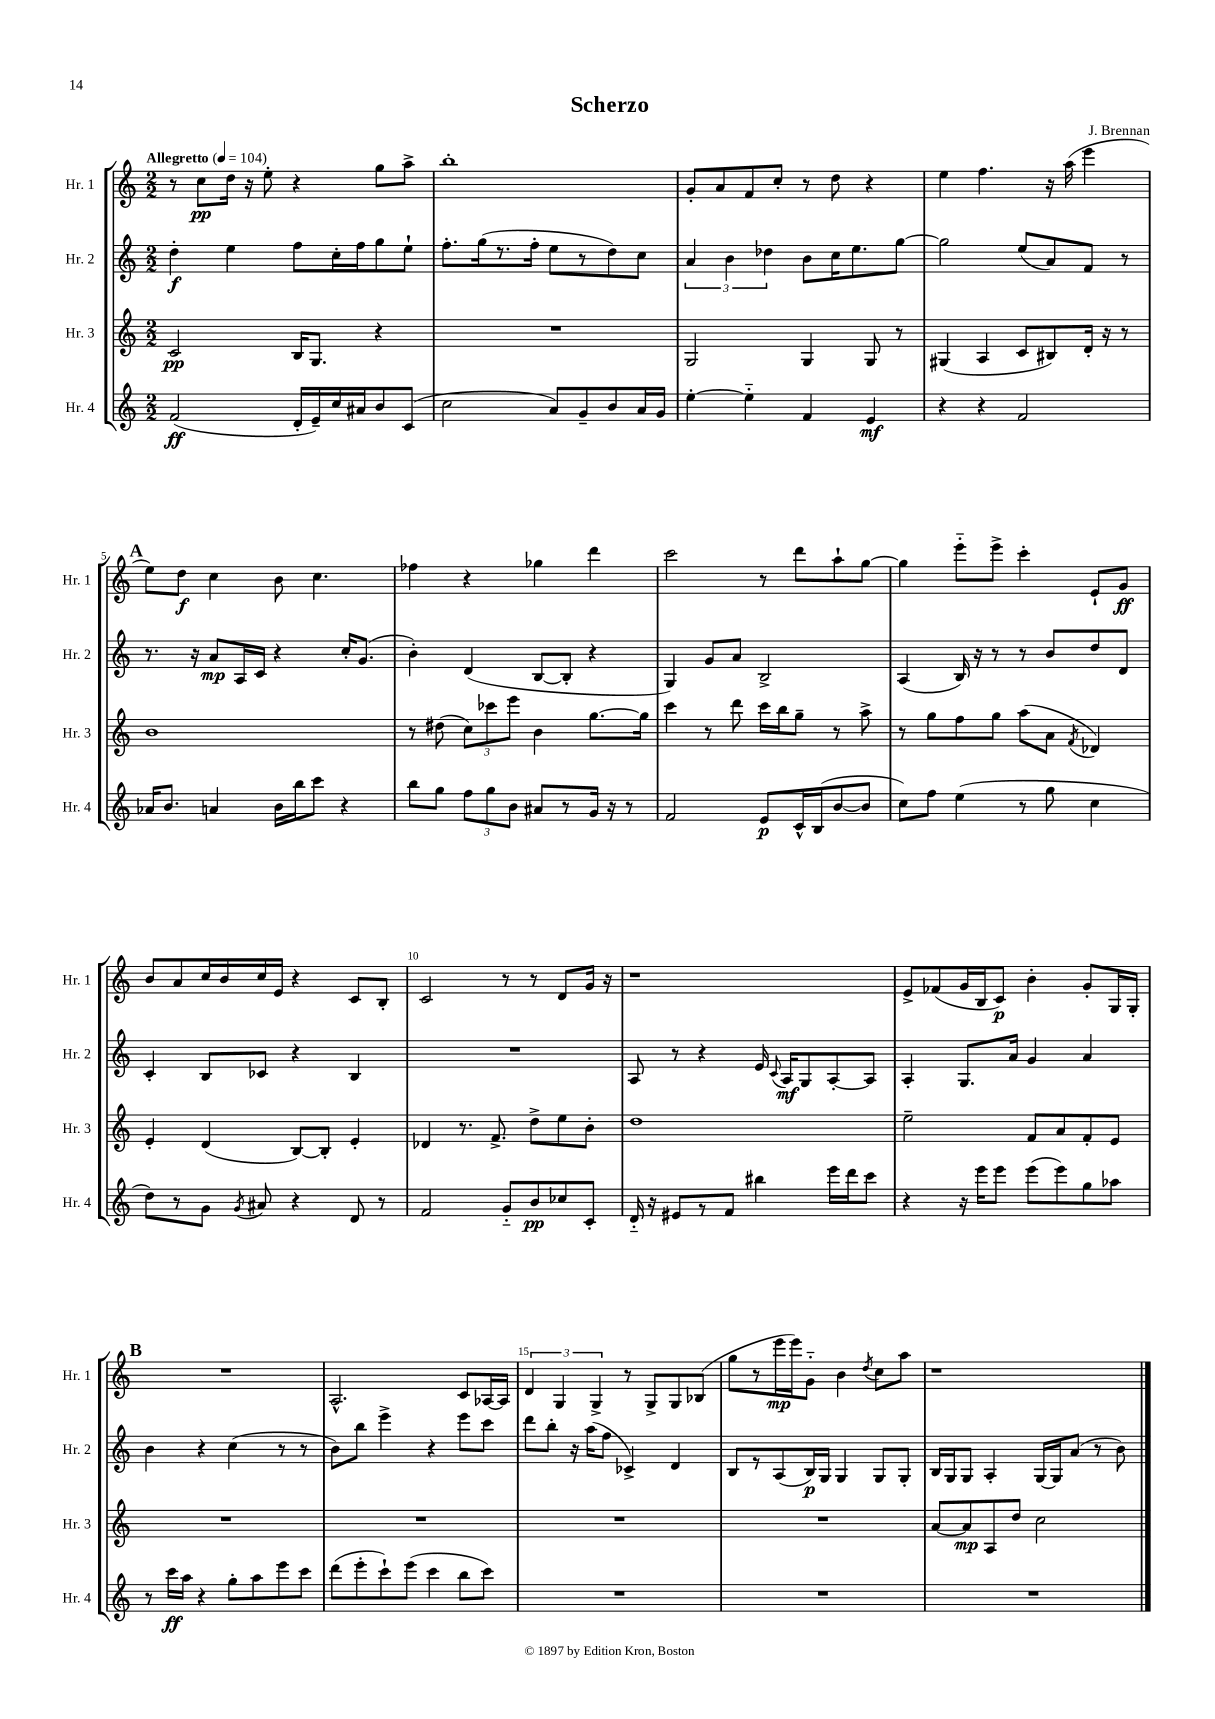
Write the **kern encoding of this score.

**kern	**dynam	**kern	**dynam	**kern	**dynam	**kern	**dynam
*part4	*part4	*part3	*part3	*part2	*part2	*part1	*part1
*staff4	*staff4	*staff3	*staff3	*staff2	*staff2	*staff1	*staff1
*I"Hr. 4	*	*I"Hr. 3	*	*I"Hr. 2	*	*I"Hr. 1	*
*I'Hr. 4	*	*I'Hr. 3	*	*I'Hr. 2	*	*I'Hr. 1	*
*clefG2	*	*clefG2	*	*clefG2	*	*clefG2	*
*k[]	*	*k[]	*	*k[]	*	*k[]	*
*M2/2	*	*M2/2	*	*M2/2	*	*M2/2	*
*MM104	*	*MM104	*	*MM104	*	*MM104	*
=1	=1	=1	=1	=1	=1	=1	=1
!	!	!	!	!	!	!LO:TX:a:B:t=Allegretto	!
(2f/	ff	2c/	pp	4dd'\	f	8r	.
.	.	.	.	.	.	8cc\L	pp
.	.	.	.	4ee\	.	16dd\Jk	.
.	.	.	.	.	.	16r	.
.	.	.	.	.	.	8ee'\	.
16d'/LL	.	16B/KL	.	8ff\L	.	4r	.
16e~/)	.	8.G/J	.	.	.	.	.
16cc/	.	.	.	16cc'\L	.	.	.
16a#X/J	.	.	.	16ff\J	.	.	.
8b/	.	4r	.	8gg\	.	8gg\L	.
(8c/J	.	.	.	8ee`\J	.	8aa^\J	.
=2	=2	=2	=2	=2	=2	=2	=2
2cc\	.	1r	.	8.ff'\L	.	1bb'	.
.	.	.	.	(16gg\k	.	.	.
.	.	.	.	8.r	.	.	.
.	.	.	.	16ff'\Jk	.	.	.
8a/L)	.	.	.	8ee\L	.	.	.
8g~/	.	.	.	8r	.	.	.
8b/	.	.	.	8dd\)	.	.	.
16a/L	.	.	.	8cc\J	.	.	.
16g/JJ	.	.	.	.	.	.	.
=3	=3	=3	=3	=3	=3	=3	=3
[4ee'\	.	2G/	.	6a/	.	8g'/L	.
.	.	.	.	.	.	8a/	.
.	.	.	.	6b\	.	.	.
4ee\]	.	.	.	.	.	8f/	.
.	.	.	.	6dd-X\	.	.	.
.	.	.	.	.	.	8cc'/J	.
4f/	.	4G/	.	8b\L	.	8r	.
.	.	.	.	16cc\K	.	8dd\	.
.	.	.	.	8.ee\	.	.	.
4e/	mf	8G/	.	.	.	4r	.
.	.	8r	.	[8gg\J	.	.	.
=4	=4	=4	=4	=4	=4	=4	=4
4r	.	(4G#X/	.	2gg\]	.	4ee\	.
4r	.	4A/	.	.	.	4.ff\	.
2f/	.	8c/L	.	(8ee/L	.	.	.
.	.	8B#X/)	.	8a/)	.	16r	.
.	.	.	.	.	.	(16aa\	.
.	.	16d'/Jk	.	8f/J	.	4eee\	.
.	.	16r	.	.	.	.	.
.	.	8r	.	8r	.	.	.
!!LO:LB:g=z
!!LO:REH:place=s1:t=A
=5	=5	=5	=5	=5	=5	=5	=5
16a-X/KL	.	1b	.	8.r	.	8ee\L)	.
8.b/J	.	.	.	.	.	.	.
.	.	.	.	.	.	8dd\J	f
.	.	.	.	16r	.	.	.
4an/	.	.	.	8a/L	mp	4cc\	.
.	.	.	.	16A/L	.	.	.
.	.	.	.	16c/JJ	.	.	.
16b\LL	.	.	.	4r	.	8b\	.
16bb\J	.	.	.	.	.	.	.
8ccc\J	.	.	.	.	.	4.cc\	.
4r	.	.	.	16cc'/KL	.	.	.
.	.	.	.	(8.g/J	.	.	.
=6	=6	=6	=6	=6	=6	=6	=6
8bb\L	.	8r	.	4b'\)	.	4ff-X\	.
8gg\J	.	(8dd#X\	.	.	.	.	.
12ff\L	.	12cc\L)	.	(4d/	.	4r	.
12gg\	.	12ccc-X\	.	.	.	.	.
12b\J	.	12eee\J	.	.	.	.	.
8a#X/L	.	4b\	.	[8B/L	.	4gg-X\	.
8r	.	.	.	8B'/J]	.	.	.
16g/Jk	.	[8.gg\L	.	4r	.	4ddd\	.
16r	.	.	.	.	.	.	.
8r	.	.	.	.	.	.	.
.	.	16gg\Jk]	.	.	.	.	.
=7	=7	=7	=7	=7	=7	=7	=7
2f/	.	4ccc\	.	4G/)	.	2ccc\	.
.	.	8r	.	8g/L	.	.	.
.	.	8ddd\	.	8a/J	.	.	.
8e/L	p	16ccc\LL	.	2B^/	.	8r	.
.	.	16bb\J	.	.	.	.	.
16c^^/L	.	8gg~\J	.	.	.	8ddd\L	.
(16B/J	.	.	.	.	.	.	.
[8b/	.	8r	.	.	.	8aa`\	.
8b/J]	.	8aa^\	.	.	.	[8gg\J	.
=8	=8	=8	=8	=8	=8	=8	=8
8cc\L)	.	8r	.	(4A/	.	4gg\]	.
8ff\J	.	8gg\L	.	.	.	.	.
(4ee\	.	8ff\	.	16B/)	.	8eee\L	.
.	.	.	.	16r	.	.	.
.	.	8gg\J	.	8r	.	8eee^\J	.
8r	.	(8aa\L	.	8r	.	4ccc'\	.
8gg\	.	8a\J	.	8b/L	.	.	.
.	.	8qf/	.	.	.	.	.
4cc\	.	4d-X/)	.	8dd/	.	8e`/L	.
.	.	.	.	8d/J	.	8g/J	ff
!!LO:LB:g=z
=9	=9	=9	=9	=9	=9	=9	=9
8dd\L)	.	4e'/	.	4c'/	.	8b/L	.
8r	.	.	.	.	.	8a/	.
8g\J	.	(4d/	.	8B/L	.	16cc/L	.
.	.	.	.	.	.	16b/	.
8qg/	.	.	.	.	.	.	.
8a#X/	.	.	.	8c-X/J	.	16cc/	.
.	.	.	.	.	.	16e/JJ	.
4r	.	[8B/L)	.	4r	.	4r	.
.	.	8B'/J]	.	.	.	.	.
8d/	.	4e'/	.	4B/	.	8c/L	.
8r	.	.	.	.	.	8B'/J	.
=10	=10	=10	=10	=10	=10	=10	=10
2f/	.	4d-X/	.	1r	.	2c/	.
.	.	8.r	.	.	.	.	.
.	.	8.f^/	.	.	.	.	.
8g/L	.	.	.	.	.	8r	.
8b/	pp	8dd^\L	.	.	.	8r	.
8cc-X/	.	8ee\	.	.	.	8d/L	.
8c'/J	.	8b'\J	.	.	.	16g/Jk	.
.	.	.	.	.	.	16r	.
=11	=11	=11	=11	=11	=11	=11	=11
16d/	.	1dd	.	8A/	.	1r	.
16r	.	.	.	.	.	.	.
8e#X/L	.	.	.	8r	.	.	.
8r	.	.	.	4r	.	.	.
8f/J	.	.	.	.	.	.	.
4bb#X\	.	.	.	16e/	.	.	.
.	.	.	.	8qqc/	.	.	.
.	.	.	.	16A/KL	mf	.	.
.	.	.	.	8G/	.	.	.
16eee\LL	.	.	.	[8A'/	.	.	.
16ddd\J	.	.	.	.	.	.	.
8ccc\J	.	.	.	8A/J]	.	.	.
=12	=12	=12	=12	=12	=12	=12	=12
4r	.	2ee~\	.	4A'/	.	8e^/L	.
.	.	.	.	.	.	(8f-X/	.
16r	.	.	.	8.G/L	.	16g/L	.
16eee\KL	.	.	.	.	.	16B/J	.
8eee\J	.	.	.	.	.	8c/J)	p
.	.	.	.	16a/Jk	.	.	.
(8eee\L	.	8f/L	.	4g/	.	4b'\	.
8eee\)	.	8a/	.	.	.	.	.
8gg\	.	8f'/	.	4a/	.	8g'/L	.
8aa-X\J	.	8e/J	.	.	.	16G/L	.
.	.	.	.	.	.	16G'/JJ	.
!!LO:LB:g=z
!!LO:REH:place=s1:t=B
=13	=13	=13	=13	=13	=13	=13	=13
8r	.	1r	.	4b\	.	1r	.
16ccc\LL	ff	.	.	.	.	.	.
16aa\JJ	.	.	.	.	.	.	.
4r	.	.	.	4r	.	.	.
8gg'\L	.	.	.	(4cc\	.	.	.
8aa\	.	.	.	.	.	.	.
8eee\	.	.	.	8r	.	.	.
8ccc\J	.	.	.	8r	.	.	.
=14	=14	=14	=14	=14	=14	=14	=14
(8ddd\L	.	1r	.	8b\L)	.	2.A^^/	.
8eee'\	.	.	.	8bb\J	.	.	.
8ccc`\)	.	.	.	4eee^\	.	.	.
(8eee\J	.	.	.	.	.	.	.
4ccc\	.	.	.	4r	.	.	.
8bb\L	.	.	.	8eee\L	.	8c/L	.
8ccc\J)	.	.	.	8ccc\J	.	[16A-X/L	.
.	.	.	.	.	.	16A-/JJ]	.
=15	=15	=15	=15	=15	=15	=15	=15
1r	.	1r	.	8ddd\L	.	6d/	.
.	.	.	.	8bb'\J	.	.	.
.	.	.	.	.	.	6G/	.
.	.	.	.	16r	.	.	.
.	.	.	.	(16aa\KL	.	.	.
.	.	.	.	.	.	6G^/	.
.	.	.	.	8ff\J	.	.	.
.	.	.	.	4c-X^/)	.	8r	.
.	.	.	.	.	.	8G^/L	.
.	.	.	.	4d/	.	8G/	.
.	.	.	.	.	.	(8B-X/J	.
=16	=16	=16	=16	=16	=16	=16	=16
1r	.	1r	.	8B/L	.	8gg\L	.
.	.	.	.	8r	.	8r	.
.	.	.	.	(8A/	.	16eee\L	mp
.	.	.	.	.	.	16eee\J)	.
.	.	.	.	16B/L)	p	8g\J	.
.	.	.	.	16G/JJ	.	.	.
.	.	.	.	4G/	.	4b\	.
.	.	.	.	.	.	8qdd/	.
.	.	.	.	8G/L	.	8cc\L	.
.	.	.	.	8G'/J	.	8aa\J	.
=17	=17	=17	=17	=17	=17	=17	=17
1r	.	[8a/L	.	16B/LL	.	1r	.
.	.	.	.	16G/J	.	.	.
.	.	8a/]	mp	8G/J	.	.	.
.	.	8A/	.	4A'/	.	.	.
.	.	8dd/J	.	.	.	.	.
.	.	2cc\	.	[16G/LL	.	.	.
.	.	.	.	16G/J]	.	.	.
.	.	.	.	(8a/J	.	.	.
.	.	.	.	8r	.	.	.
.	.	.	.	8b\)	.	.	.
==	==	==	==	==	==	==	==
*-	*-	*-	*-	*-	*-	*-	*-
